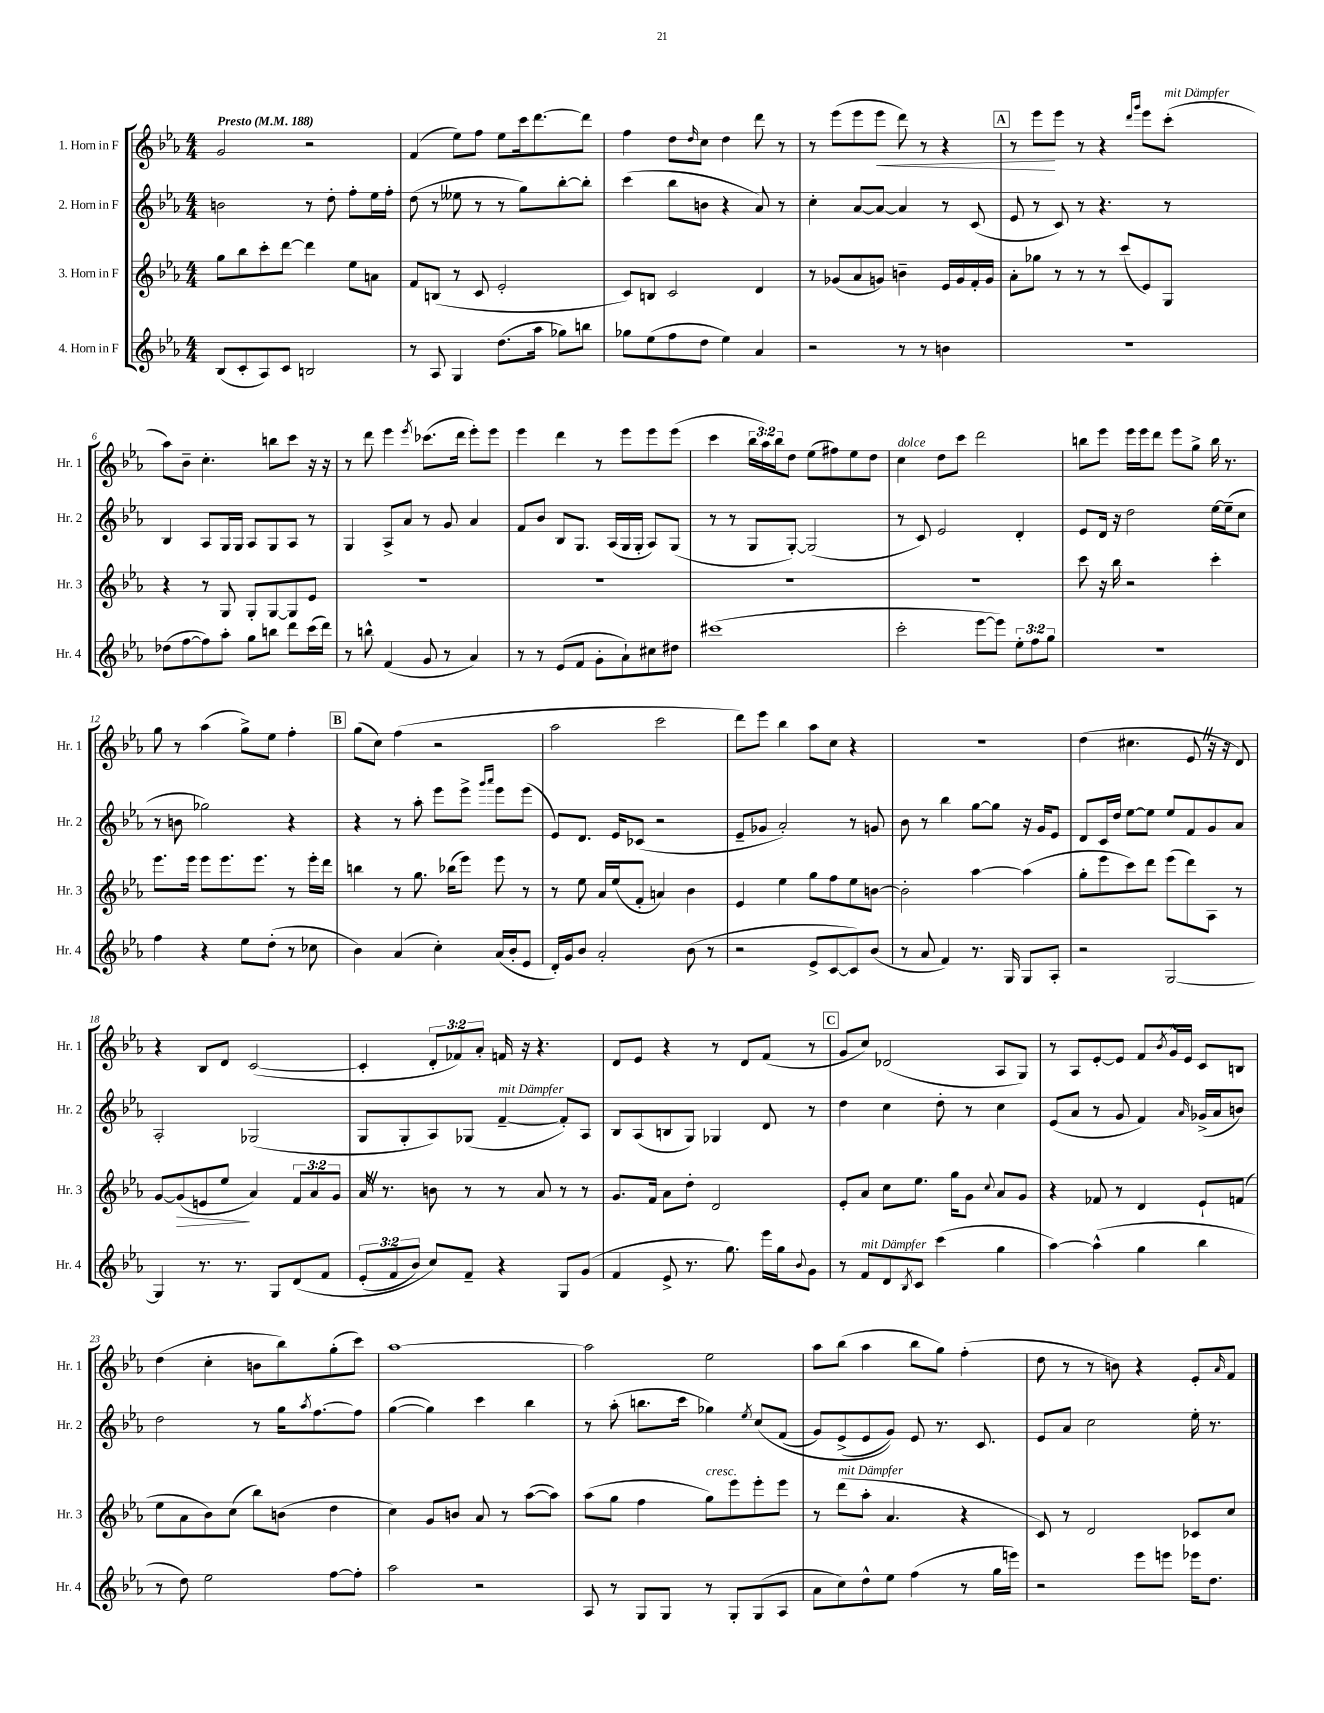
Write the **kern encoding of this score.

**kern	**kern	**dynam	**kern	**kern	**dynam
*part4	*part3	*part3	*part2	*part1	*part1
*staff4	*staff3	*staff3	*staff2	*staff1	*staff1
*I"4. Horn in F	*I"3. Horn in F	*	*I"2. Horn in F	*I"1. Horn in F	*
*I'Hr. 4	*I'Hr. 3	*	*I'Hr. 2	*I'Hr. 1	*
*clefG2	*clefG2	*	*clefG2	*clefG2	*
*k[b-e-a-]	*k[b-e-a-]	*	*k[b-e-a-]	*k[b-e-a-]	*
*M4/4	*M4/4	*	*M4/4	*M4/4	*
*MM188	*MM188	*	*MM188	*MM188	*
=1	=1	=1	=1	=1	=1
!	!	!	!	!LO:TX:a:B:t=Presto	!
(8B-/L	8gg\L	.	2bn\	2g/	.
8c'/	8bb-\	.	.	.	.
8A-/)	8ccc'\	.	.	.	.
8c/J	[8ddd\J	.	.	.	.
2Bn/	4ddd\]	.	8r	2r	.
.	.	.	8dd'\	.	.
.	8ee-\L	.	8ff'\L	.	.
.	8an\J	.	16ee-\L	.	.
.	.	.	16ff'\JJ	.	.
=2	=2	=2	=2	=2	=2
8r	8f/L	.	(8dd\	(4f/	.
8A-/	(8Bn/J	.	8r	.	.
4G/	8r	.	8ee--X\	8ee-\L)	.
.	8c/	.	8r	8ff\J	.
(8.dd\L	2e-'/	.	8r	8ee-\L	.
.	.	.	8gg\L)	16ccc\k	.
16aa-\Jk	.	.	.	[8.ddd\	.
8gg-X\L)	.	.	[8bb-'\	.	.
8bbn\J	.	.	8bb-'\J]	8ddd\J]	.
=3	=3	=3	=3	=3	=3
8gg-X\L	8c/L)	.	(4ccc\	4ff\	.
(8ee-\	8Bn/J	.	.	.	.
8ff\	2c/	.	8bb-\L	8dd\L	.
.	.	.	.	16qqdd/	.
8dd\J	.	.	8bn\J	8cc\J	.
4ee-\)	.	.	4r	4dd\	.
4a-/	4d/	.	8a-/)	8ddd\	.
.	.	.	8r	8r	.
=4	=4	=4	=4	=4	=4
2r	8r	.	4cc'\	8r	.
.	(8g-X/L	.	.	(8eee-\L	.
.	8a-/	.	[8a-/L	8eee-\	.
!	!	!	!	!	!LO:HP:b
.	8gn/J)	.	8a-/J_	8eee-\J	<
8r	4bn~\	.	4a-/]	8ddd\)	.
8r	.	.	.	8r	.
4bn\	16e-/LL	.	8r	4r	.
.	16g/	.	.	.	.
.	16f'/	.	(8c/	.	.
.	16g/JJ	.	.	.	.
!!LO:REH:place=s1:t=A
=5	=5	=5	=5	=5	=5
1r	8a-'\L	.	8e-/	8r	.
.	8gg-X\J	.	8r	8eee-\L	.
.	8r	.	8c/)	8eee-\J	[
.	8r	.	8r	8r	.
.	8r	.	4.r	4r	.
.	(8ccc/L	.	.	.	.
.	.	.	.	16qqddd/LL	.
.	.	.	.	16qqggg/JJ	.
.	8e-/)	.	.	8eee-\L	.
!	!	!	!	!LO:TX:a:i:t=mit Dämpfer	!
.	8G/J	.	8r	(8ccc'\J	.
!!LO:LB:g=z
=6	=6	=6	=6	=6	=6
(8dd-X\L	4r	.	4B-/	8aa-\L)	.
[8ff\	.	.	.	8b-~\J	.
8ff\])	8r	.	8A-/L	4.cc'\	.
8aa-'\J	8G/	.	16G/L	.	.
.	.	.	16G/JJ	.	.
8gg\L	8G'/L	.	8A-/L	.	.
8bbn\J	[8G/	.	8G/	8bbn\L	.
8ddd\L	8G/]	.	8A-/J	8ccc\J	.
(16ccc\L	8e-/J	.	8r	16r	.
16ddd\JJ)	.	.	.	16r	.
=7	=7	=7	=7	=7	=7
8r	1r	.	4G/	8r	.
8bbn^^\	.	.	.	8ddd\	.
(4f/	.	.	8A-^/L	4eee-\	.
.	.	.	8a-/J	.	.
.	.	.	.	8qeee-/	.
8g/	.	.	8r	(8.ccc-X\L	.
8r	.	.	8g/	.	.
.	.	.	.	16ddd\Jk	.
4a-/)	.	.	4a-/	8eee-'\L)	.
.	.	.	.	8eee-\J	.
=8	=8	=8	=8	=8	=8
8r	1r	.	8f/L	4eee-\	.
8r	.	.	8b-/J	.	.
(8e-/L	.	.	8B-/L	4ddd\	.
8f/J	.	.	8.G/J	.	.
8g'\L	.	.	.	8r	.
.	.	.	(16A-/LL	.	.
8a-`\)	.	.	16G/	8eee-\L	.
.	.	.	16G'/JJ	.	.
8cc#X\	.	.	8A-/L)	8eee-\	.
8dd#X\J	.	.	(8G/J	(8eee-\J	.
=9	=9	=9	=9	=9	=9
(1ccc#X	1r	.	8r	4ccc\	.
.	.	.	8r	.	.
.	.	.	8G/L	24bb-\LL	.
.	.	.	.	24aa-\)	.
.	.	.	.	24bb-\J	.
.	.	.	[8G'/J)	8dd\J	.
.	.	.	(2G/]	(8ee-\L	.
.	.	.	.	8ff#X\)	.
.	.	.	.	8ee-\	.
.	.	.	.	8dd\J	.
=10	=10	=10	=10	=10	=10
!	!	!	!	!LO:TX:a:i:t=dolce	!
2ccc'\	1r	.	8r	4cc\	.
.	.	.	8c/)	.	.
.	.	.	2e-/	8dd\L	.
.	.	.	.	8ccc\J	.
[8eee-\L	.	.	.	2ddd\	.
8eee-\J])	.	.	.	.	.
12ee-'\L	.	.	4d'/	.	.
12ff\	.	.	.	.	.
12gg\J	.	.	.	.	.
=11	=11	=11	=11	=11	=11
1r	8ccc\	.	8e-/L	8bbn\L	.
.	16r	.	16d/Jk	8eee-\J	.
.	16bb-\	.	16r	.	.
.	2r	.	2dd\	16eee-\LL	.
.	.	.	.	16eee-\J	.
.	.	.	.	8ddd\J	.
.	.	.	.	8eee-\L	.
.	.	.	.	8gg^\J	.
.	4ccc'\	.	[16ee-\LL	16bb\	.
.	.	.	(16ee-~\J]	8.r	.
.	.	.	8cc\J	.	.
!!LO:LB:g=z
=12	=12	=12	=12	=12	=12
4ff\	8.eee-\L	.	8r	8gg\	.
.	.	.	8bn\	8r	.
.	16eee-\Jk	.	.	.	.
4r	8eee-\L	.	2gg-X\)	(4aa-\	.
.	8.eee-\	.	.	.	.
8ee-\L	.	.	.	8gg^\L)	.
.	8.eee-\J	.	.	.	.
(8dd'\J	.	.	.	8ee-\J	.
8r	8r	.	4r	4ff'\	.
8cc-X\	16eee-'\LL	.	.	.	.
.	16ddd\JJ	.	.	.	.
!!LO:REH:place=s1:t=B
=13	=13	=13	=13	=13	=13
4b-\)	4bbn\	.	4r	(8gg\L	.
.	.	.	.	8cc\J)	.
(4a-/	8r	.	8r	(4ff\	.
.	8.gg\	.	8aa-'\	.	.
4cc'\)	.	.	8eee-\L	2r	.
.	(16bb-X\KL	.	.	.	.
.	8eee-\J)	.	8eee-^\J	.	.
.	.	.	16qqggg/LL	.	.
.	.	.	16qqaaa-/JJ	.	.
(16a-/LL	8eee-\	.	8eee-\L	.	.
16b-'/J	.	.	.	.	.
8e-/J	8r	.	(8eee-\J	.	.
=14	=14	=14	=14	=14	=14
16d'/LL)	8r	.	8e-/L)	2aa-\	.
16g/J	.	.	.	.	.
8b-/J	8ee-\	.	8.d/J	.	.
2a-'/	16a-/LL	.	.	.	.
.	(16ee-/J	.	16e-/KL	.	.
.	8f'/J	.	(8c-X/J	.	.
.	4an/)	.	2r	2ccc\	.
(8b-\	4b-\	.	.	.	.
8r	.	.	.	.	.
=15	=15	=15	=15	=15	=15
2r	4e-/	.	8e-~/L	8ddd\L)	.
.	.	.	8g-X/J	8eee-\J	.
.	4ee-\	.	2a-'/)	4bb-\	.
8e-^/L	8gg\L	.	.	8aa-\L	.
[8c/	8ff\	.	.	8cc\J	.
8c/])	8ee-\	.	8r	4r	.
(8b-/J	[8bn\J	.	8gn/	.	.
=16	=16	=16	=16	=16	=16
8r	2b'\]	.	8b-\	1r	.
8a-/	.	.	8r	.	.
4f/)	.	.	4bb-\	.	.
8.r	[4aa-\	.	[8gg\L	.	.
.	.	.	8gg\J]	.	.
16G/	.	.	.	.	.
8G/L	(4aa-\]	.	16r	.	.
.	.	.	16g/KL	.	.
8A-'/J	.	.	8e-/J	.	.
=17	=17	=17	=17	=17	=17
2r	8gg'\L	.	8d/L	(4dd\	.
.	8eee-\	.	16c/L	.	.
.	.	.	16dd/JJ	.	.
.	8ccc\)	.	[8ee-\L	4.cc#X\	.
.	8ddd\J	.	8ee-\J]	.	.
[2G/	(8eee-\L	.	8ee-/L	.	.
.	8ddd\)	.	8f/	8e-Z/	.
.	8A-\J	.	8g/	16r	.
.	.	.	.	16r	.
.	8r	.	8a-/J	8d/)	.
!!LO:LB:g=z
=18	=18	=18	=18	=18	=18
4G/]	[8g/L	.	2A-'/	4r	.
!	!	!LO:HP:b	!	!	!
.	(8g/]	>	.	.	.
8.r	8en/	.	.	8B-/L	.
.	8ee-/J	.	.	8d/J	.
8.r	.	.	.	.	.
.	4a-/)	]	(2G-X/	([2c/	.
8G/L	.	.	.	.	.
(8d/	12f/L	.	.	.	.
.	12a-/	.	.	.	.
8f/J	.	.	.	.	.
.	12g/J	.	.	.	.
=19	=19	=19	=19	=19	=19
(12e-'/L	16a-Z/	.	8G/L	4c'/]	.
.	8.r	.	.	.	.
12f/	.	.	.	.	.
.	.	.	8G'/	.	.
12b-/J)	.	.	.	.	.
8cc/L)	8bn\	.	8A-/)	12d'/L	.
.	.	.	.	12f-X/)	.
8f~/J	8r	.	(8G-X/J	.	.
.	.	.	.	12a-'/J	.
!	!	!	!LO:TX:a:i:t=mit Dämpfer	!	!
4r	8r	.	[4f~/	16fn/	.
.	.	.	.	16r	.
.	8a-/	.	.	4.r	.
8G/L	8r	.	8f'/L])	.	.
(8g/J	8r	.	8A-/J	.	.
=20	=20	=20	=20	=20	=20
4f/	8.g/L	.	8B-/L	8d/L	.
.	.	.	(8A-/	8e-/J	.
.	16f/Jk	.	.	.	.
8e-^/	8a-\L	.	8Bn/	4r	.
8.r	8dd'\J	.	8G/J)	.	.
.	2d/	.	4G-X/	8r	.
8.gg\)	.	.	.	.	.
.	.	.	.	8d/L	.
16eee-\LL	.	.	8d/	(8f/J	.
16gg\J	.	.	.	.	.
8qqb-/	.	.	.	.	.
8g\J	.	.	8r	8r	.
!!LO:REH:place=s1:t=C
=21	=21	=21	=21	=21	=21
8r	8e-'/L	.	4dd\	8g/L	.
!LO:TX:a:i:t=mit Dämpfer	!	!	!	!	!
8f/L	8a-/J	.	.	8cc/J)	.
8d/	8cc\L	.	4cc\	(2d-X/	.
8qB-/	.	.	.	.	.
8c/J	8.ee-\J	.	.	.	.
(4ccc\	.	.	8dd'\	.	.
.	16gg\KL	.	.	.	.
.	8g\J	.	8r	.	.
.	8qqcc/	.	.	.	.
4gg\	8a-/L	.	4cc\	8A-/L	.
.	8g/J	.	.	8G/J)	.
=22	=22	=22	=22	=22	=22
[4aa-\)	4r	.	(8e-/L	8r	.
.	.	.	8a-/J	8A-/L	.
(4aa-^^\]	8f-X/	.	8r	[8e-'/	.
.	8r	.	8g/	8e-/J]	.
4gg\	4d/	.	4f/)	8f/L	.
.	.	.	.	8qb-/	.
.	.	.	.	16g^^/L	.
.	.	.	.	16e-/JJ	.
.	.	.	16qqa-/	.	.
4bb-\	8e-`/L	.	(16g-X^/LL	8c/L	.
.	.	.	16a-/J	.	.
.	(8fn/J	.	8bn/J)	8Bn/J	.
!!LO:LB:g=z
=23	=23	=23	=23	=23	=23
8r	8ee-\L	.	2dd\	(4dd\	.
8dd\)	8a-\	.	.	.	.
2ee-\	8b-\)	.	.	4cc'\	.
.	(8cc\J	.	.	.	.
.	8bb-\L)	.	8r	8bn\L	.
.	(8bn\J	.	16gg\KL	8bb-\)	.
.	.	.	8qaa-/	.	.
.	.	.	[8.ff\	.	.
[8ff\L	4dd\	.	.	(8gg'\	.
8ff'\J]	.	.	8ff\J]	8ccc\J)	.
=24	=24	=24	=24	=24	=24
2aa-\	4cc\)	.	([4gg\	[1aa-	.
.	8g/L	.	4gg\])	.	.
.	8bn/J	.	.	.	.
2r	8a-/	.	4ccc\	.	.
.	8r	.	.	.	.
.	([8aa-\L	.	4bb-\	.	.
.	8aa-\J])	.	.	.	.
=25	=25	=25	=25	=25	=25
8A-/	(8aa-\L	.	8r	2aa-\]	.
8r	8gg\J	.	(8aa-'\	.	.
8G/L	4ff\	.	8.bbn\L	.	.
8G/J	.	.	.	.	.
.	.	.	16ccc\Jk	.	.
!	!LO:TX:a:i:t=cresc.	!	!	!	!
8r	8gg\L)	.	4gg-X\)	2ee-\	.
8G'/L	8eee-\	.	.	.	.
.	.	.	8qee-/	.	.
(8G/	8eee-'\	.	(8cc/L	.	.
8A-/J	8eee-\J	.	(8f/J	.	.
=26	=26	=26	=26	=26	=26
8a-\L	8r	.	8g/L)	8aa-\L	.
!	!LO:TX:a:i:t=mit Dämpfer	!	!	!	!
8cc\)	(8ddd\L	.	(8e-^/	(8bb-\J	.
8dd^^\	8aa-'\J	.	8e-/	4aa-\	.
8ee-\J	4.a-/	.	8g/J))	.	.
(4ff\	.	.	8e-/	8bb-\L	.
.	.	.	8.r	8gg\J)	.
8r	4r	.	.	(4ff'\	.
.	.	.	8.c/	.	.
16gg\LL	.	.	.	.	.
16eeen\JJ)	.	.	.	.	.
=27	=27	=27	=27	=27	=27
2r	8c/)	.	8e-/L	8dd\	.
.	8r	.	8a-/J	8r	.
.	2d/	.	2cc\	8r	.
.	.	.	.	8bn\)	.
8eee-\L	.	.	.	4r	.
8eeen\J	.	.	.	.	.
16eee-X\KL	8c-X/L	.	16ee-'\	8e-'/L	.
8.dd\J	.	.	8.r	.	.
.	.	.	.	16qqa-/	.
.	8cc/J	.	.	8f/J	.
==	==	==	==	==	==
*-	*-	*-	*-	*-	*-
